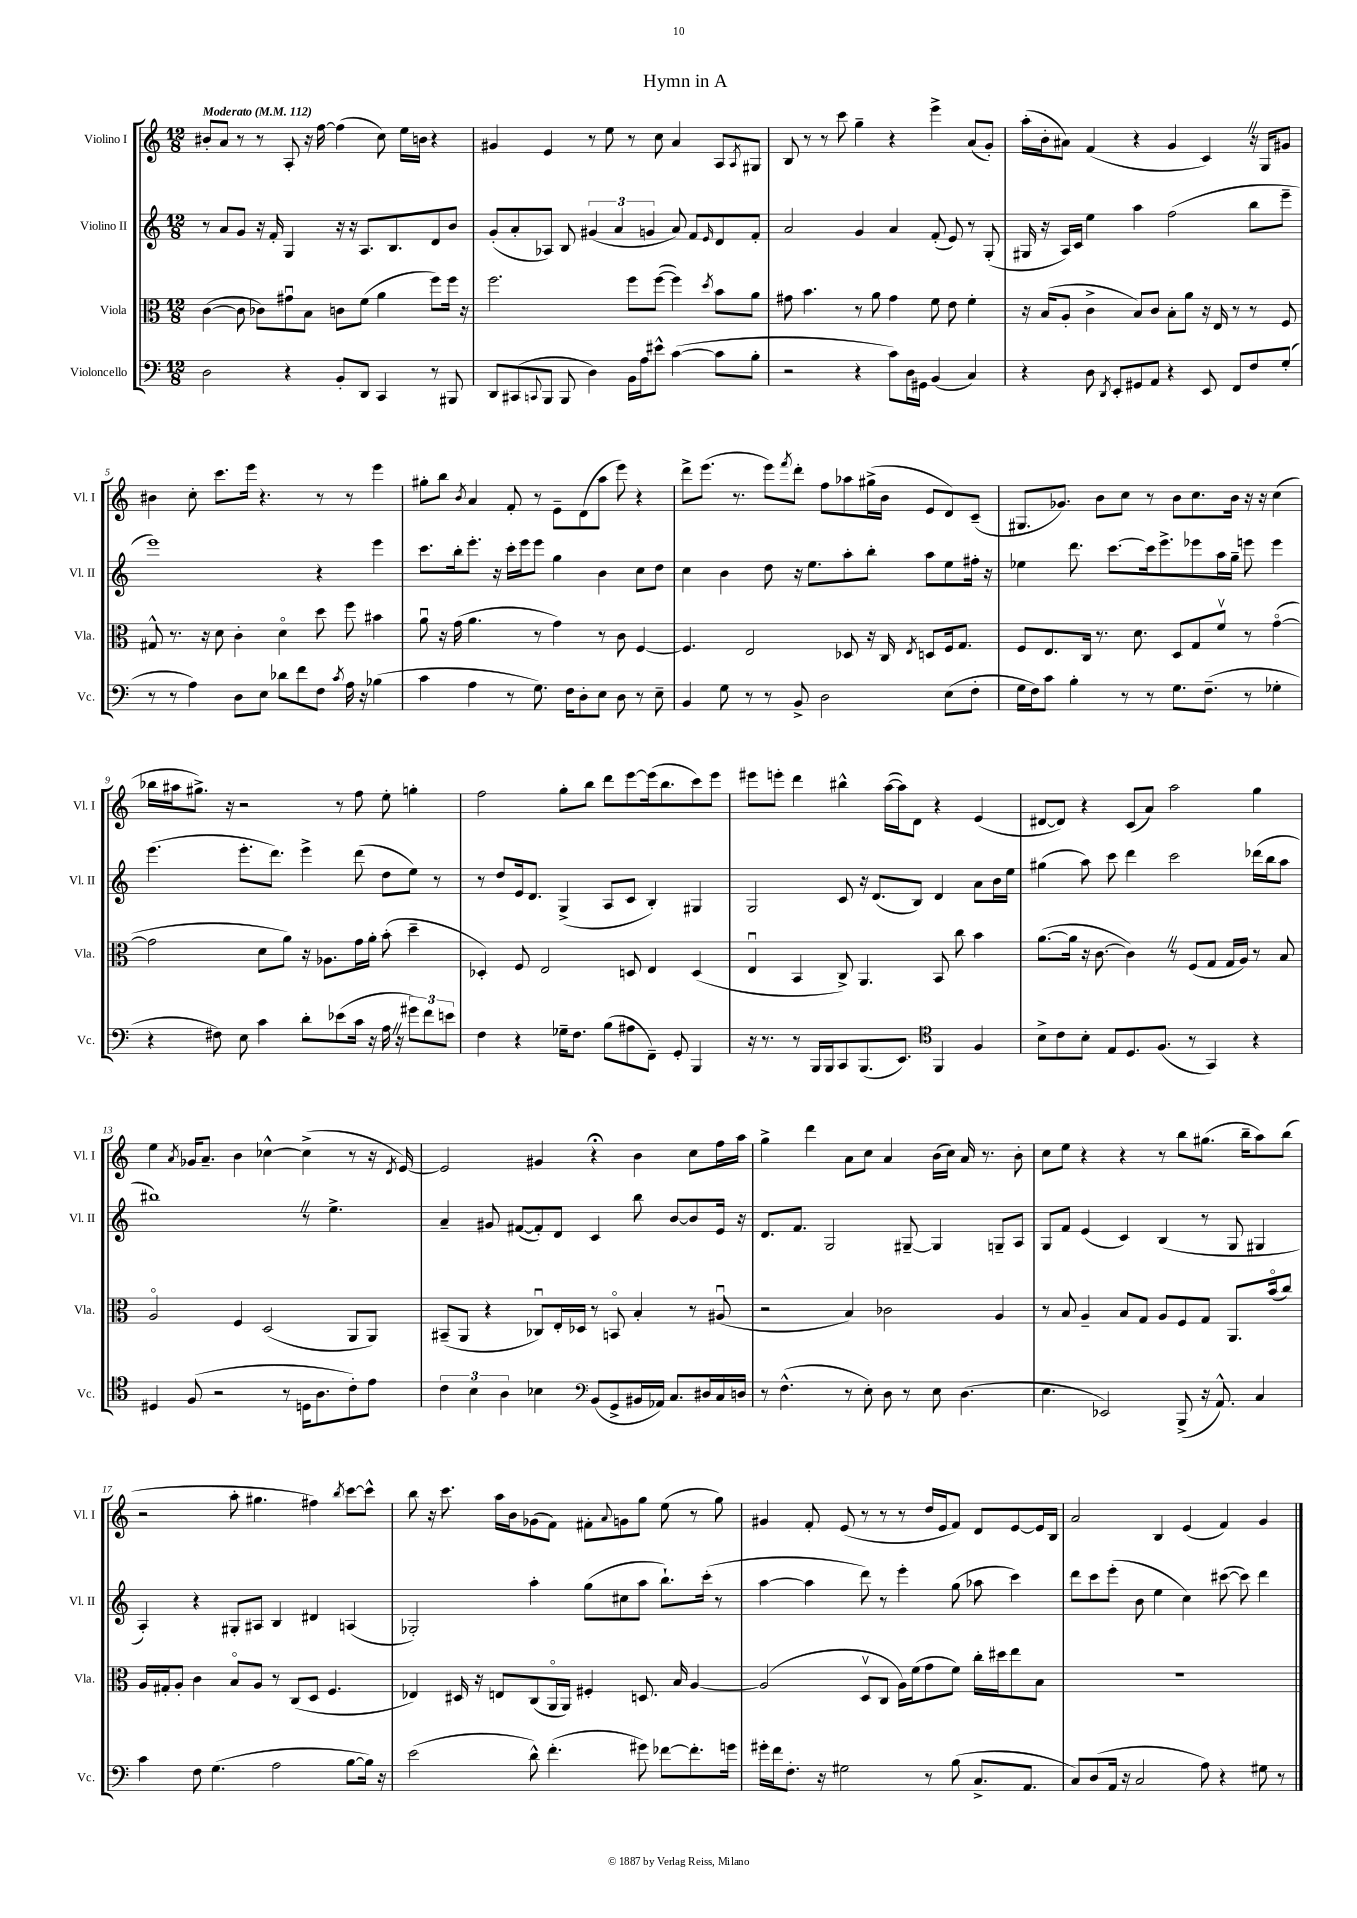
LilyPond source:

\header { title = "Hymn in A" }
<<
\new StaffGroup <<
\new Staff = "s0" \with { instrumentName = "Violino I" shortInstrumentName = "Vl. I" } {
    \clef treble \key c \major \numericTimeSignature \time 12/8 \tempo "Moderato" 4 = 112
    bis'8-. a'8 r8 r8 a8-. r16 f''16~ f''4( c''8) e''16 b'16 r4 |
    gis'4 e'4 r8 e''8 r8 c''8 a'4 a8 \acciaccatura { a8 } gis8 |
    b8 r8 r8 c'''8 g''4-- r4 e'''4-> a'8( g'8-.) |
    a''16-.( b'16-. ais'8) f'4( r4 g'4 c'4) \once \override BreathingSign.text = \markup { \musicglyph "scripts.caesura.straight" } \breathe r16 g16 gis'8 |
    bis'4 c''8-. c'''8. e'''16 r4. r8 r8 e'''4 |
    gis''8-. b''8 \acciaccatura { b'8 } a'4 f'8-. r8 e'8-- d'8( a''8 e'''8) r4 |
    d'''8-> e'''8.( r8. e'''8) \acciaccatura { f'''8 } d'''8-. f''8 aes''8 gis''16->( b'16 e'8 d'8) c'8--( |
    gis8. ges'8.) b'8 c''8 r8 b'8 c''8. b'16 r16 r16 c''4( |
    bes''16 ais''16 gis''8.->) r16 r2 r8 f''8 e''8-. g''4-. |
    f''2 g''8-. b''8 d'''8 e'''8~ e'''16( b''8. c'''8) e'''8 |
    eis'''8 e'''8-. d'''4 bis''4-^ a''16~( a''16) d'8 r4 e'4( |
    dis'8~ dis'8) r4 c'8( a'8) a''2 g''4 |
    e''4 \acciaccatura { a'8 } ges'16 a'8.-- b'4 ces''4~-^ ces''4->( r8 r16 \acciaccatura { d'8 } e'16~) |
    e'2 gis'4 r4\fermata b'4 c''8 f''16 a''16 |
    g''4-> d'''4 a'8 c''8 a'4 b'16( c''16) a'16 r8. b'8-. |
    c''8 e''8 r4 r4 r8 b''8 gis''8.( b''16-- a''8) b''8( |
    r2 a''8-. gis''4. fis''4) \acciaccatura { b''8 } c'''8~ c'''8-^ |
    b''8 r16 c'''8. a''16 b'16 ges'8( f'8) fis'8-. \appoggiatura { a'8 } g'8 g''8 e''8( r8 g''8) |
    gis'4 f'8-. e'8( r8 r8 r8 d''16 e'16 f'8) d'8 e'8~ e'16 b16 |
    a'2 b4 e'4( f'4) g'4 \bar "|." |
}
\new Staff = "s1" \with { instrumentName = "Violino II" shortInstrumentName = "Vl. II" } {
    \clef treble \key c \major \numericTimeSignature \time 12/8
    r8 a'8 g'8 r16 f'16-. g4 r16 r16 a8. b8. d'8 b'8 |
    g'8-.( a'8-. aes8) b8 \tuplet 3/2 { gis'4( a'4 g'4 } a'8) f'8 \grace { e'16 } d'8 f'8-. |
    a'2 g'4 a'4 f'8-.( e'8) r8 g8-.( |
    gis16 r16 a16) c'16 e''4 a''4 f''2( b''8 e'''8-- |
    e'''1) r4 e'''4 |
    c'''8. b''16-. e'''8.-. r16 c'''16-. e'''16 e'''8 g''4 b'4 c''8 d''8 |
    c''4 b'4 d''8 r16 e''8. a''8-. b''8-. a''8 e''8 fis''16-. r16 |
    ees''4 d'''8. c'''8.~ c'''16 e'''8.-> ees'''8 a''16 g''16-- e'''8 e'''4 |
    e'''4.( e'''8.-. d'''8.) e'''4-> d'''8( d''8 e''8) r8 |
    r8 d''8 e'16 d'8. g4->( a8 c'8 b4-.) gis4 |
    g2 c'8 r16 d'8.( b8) d'4 a'8 b'16 e''16 |
    gis''4( a''8) c'''8 d'''4 c'''2 des'''16( b''16 a''8 |
    bis''1) \once \override BreathingSign.text = \markup { \musicglyph "scripts.caesura.straight" } \breathe r8 e''4.-> |
    a'4-- gis'8 fis'8~( fis'8-.) d'8 c'4 b''8 b'8~ b'8 e'16 r16 |
    d'8. f'8. g2 gis8~-- gis4 g8-- a8 |
    g8 f'8 e'4( c'4) b4( r8 g8 gis4 |
    a4-.) r4 gis8-. ais8 b4 dis'4 a4( |
    ges2-.) a''4-. g''8( cis''8 a''8 b''8.-!) c'''16-.( r8 |
    a''4~ a''4 d'''8) r8 e'''4-. g''8( aes''8 c'''4) |
    d'''8 c'''8 e'''8-.( b'8 e''4 c''4) cis'''8~( cis'''8) d'''4 \bar "|." |
}
\new Staff = "s2" \with { instrumentName = "Viola" shortInstrumentName = "Vla." } {
    \clef alto \key c \major \numericTimeSignature \time 12/8
    c'4~( c'8 ces'8) gis'8\downbow b8 c'8 f'8( a'4 f''8) f''16 r16 |
    f''2. f''8 f''8~( f''4) \acciaccatura { d''8 } b'8 a'8 |
    gis'8 b'4. r8 a'8 gis'4 f'8 e'8 f'4-. |
    r16 b16( a8-. c'4-> b8) c'8 b8-. a'8 r16 e16 r8 r8 f8 |
    gis8-^ r8. r16 d'8 c'4-. d'4\flageolet d''8 f''8 bis'4 |
    a'8\downbow r16 g'16( a'4. r8 g'4) r8 c'8 f4~ |
    f4. e2 des8 r16 c16 \acciaccatura { e8 } d8 f16 g8. |
    f8 e8. c16 r8. d'8. d8 g8 f'8\upbow r8 g'4~\flageolet( |
    g'2 d'8 a'8) r16 aes8. g'16 a'16-. b'8-.( d''4-- |
    des4-.) f8 e2 d8 e4 d4( |
    e4\downbow b,4 c8->) a,4. b,8 c''8 b'4 |
    a'8.~( a'16 r16 c'8.~ c'4) \once \override BreathingSign.text = \markup { \musicglyph "scripts.caesura.straight" } \breathe r8 f8( g8 g16 a16) r8 b8 |
    a2\flageolet f4 d2( a,8 a,8) |
    bis,8--( a,8 r4 ces8\downbow) e16-. des16 r8 b,8\flageolet b4-. r8 ais8\downbow( |
    r2 b4) ces'2 a4 |
    r8 b8 a4-- b8 g8 a8 f8 g8 a,8. b'16\flageolet( c''8) |
    a16 gis16-. a8-. c'4 b8\flageolet a8 r8 c8( d8 f4. |
    ees4) dis16 r16 e8 c8( a,16\flageolet a,16) fis4-. d8. b16 a4~ |
    a2( d8\upbow c8 a16) f'16( g'8 f'8) c''16-. dis''16 e''8 b8 |
    R1. \bar "|." |
}
\new Staff = "s3" \with { instrumentName = "Violoncello" shortInstrumentName = "Vc." } {
    \clef bass \key c \major \numericTimeSignature \time 12/8
    d2 r4 b,8-. d,8 c,4 r8 bis,,8 |
    d,8 cis,8( \appoggiatura { c,8 } b,,8 b,,8 d4) b,16 a16 eis'8-^ c'4~( c'8 b8-. |
    r2 r4 c'8) d16 gis,16 b,4( c4) |
    r4 d8 \acciaccatura { d,8 } e,8-. gis,8 a,8 r4 e,8 f,8 f8 g8-.( |
    r8 r8 a4) d8 e8 des'8 f'8 f8 \acciaccatura { c'8 } a16 r16 bes4( |
    c'4 a4 r8 g8.) f16 d8-. e8 d8 r8 e8-- |
    b,4 g8 r8 r8 b,8-> d2 e8( f8-. |
    g16 f16) c'8 b4-. r8 r8 g8. f8.--( r8 ges4-. |
    r4 fis8) e8 c'4 d'8-. ees'8( c'16 r16 a16 \once \override BreathingSign.text = \markup { \musicglyph "scripts.caesura.straight" } \breathe r16 \tuplet 3/2 { gis'8) f'8 e'8 } |
    f4 r4 ges16-- f8. b8( ais8 f,8--) g,8-. b,,4 |
    r16 r8. r8 b,,16 b,,16 c,8 b,,8.( e,8.) \clef tenor f,4 f4 |
    b8-> c'8 b8-. e8 d8. f8.( r8 g,4) r4 |
    dis4 f8( r2 r8 d16 a8. c'8-.) e'8 |
    \tuplet 3/2 { c'4 b4 a4 } bes4 \clef bass b,8( g,8-> bis,16 aes,16) c8. dis16 c16 d16 |
    r8 f4.-^( r8 e8-.) d8 r8 e8 d4.( |
    e4. ees,2) b,,8->( r16 a,8.-^) c4 |
    c'4 f8 g4.( a2 b8~ b16) r16 |
    e'2( d'8-^) f'4.-.( gis'8) fes'8~ fes'8.-. g'16 |
    gis'16-. f'16 f8.-. r16 gis2 r8 b8( c8.-> a,8. |
    c8) d8( a,16 r16 c2 a8) r4 gis8 r8 \bar "|." |
}
>>
>>
